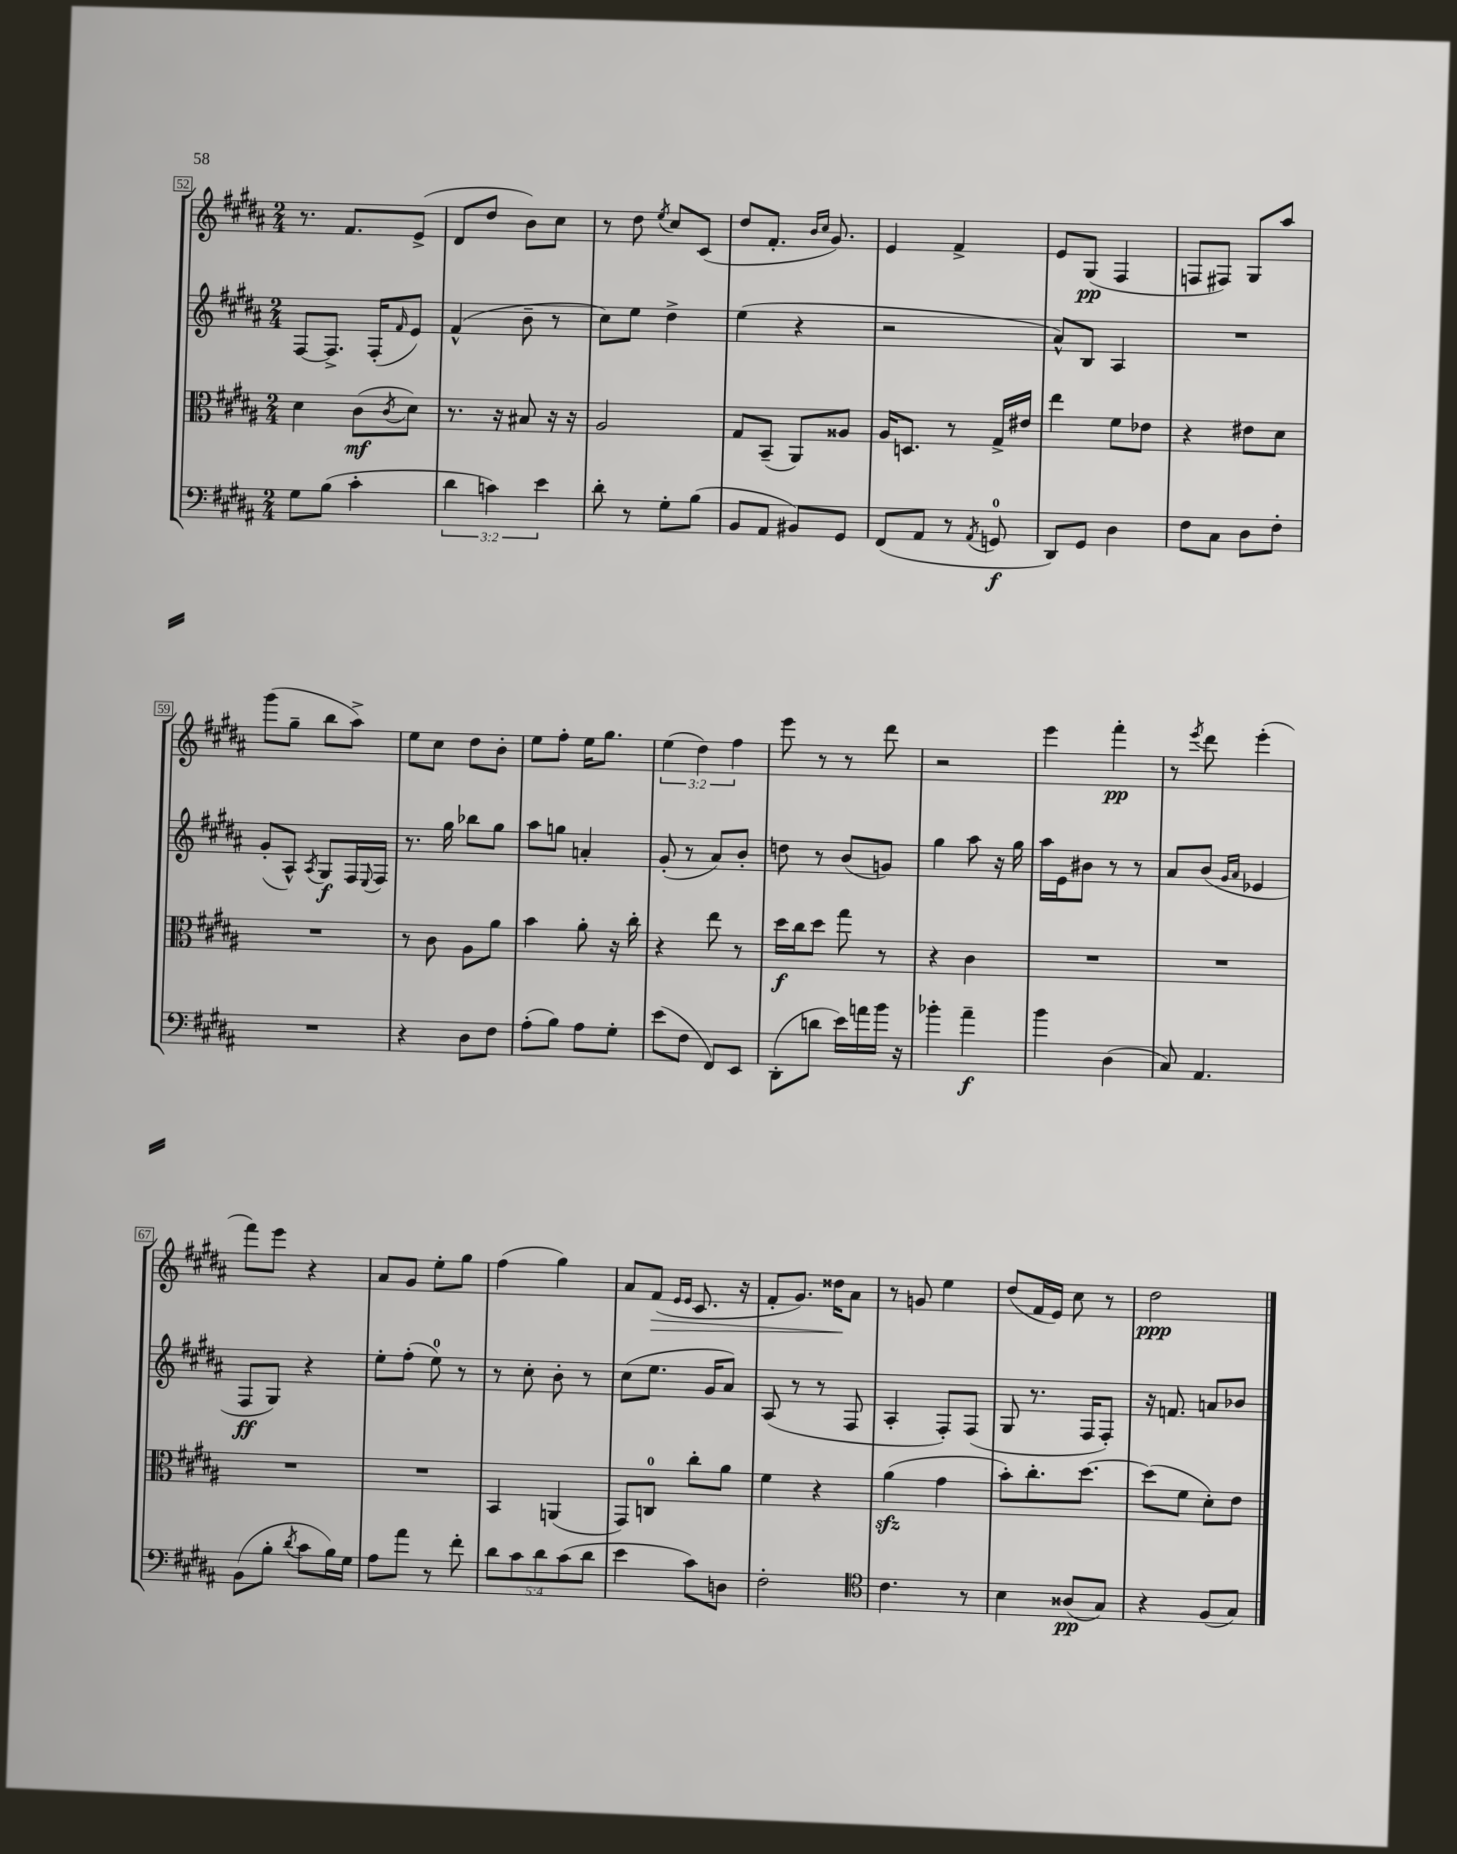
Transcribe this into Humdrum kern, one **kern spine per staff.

**kern	**kern	**kern	**kern
*staff4	*staff3	*staff2	*staff1
*clefF4	*clefC3	*clefG2	*clefG2
*k[f#c#g#d#a#]	*k[f#c#g#d#a#]	*k[f#c#g#d#a#]	*k[f#c#g#d#a#]
*M2/4	*M2/4	*M2/4	*M2/4
8G#	4d#	[8F#	8.r
(8B	.	8.F#^]	.
.	.	.	8.f#
4c#'	(8c#	.	.
.	.	(16F#'	.
.	8qc#	16qqf#	.
.	8d#)	8e)	(8e^
=	=	=	=
6d#	8.r	(4f#^^	8d#
.	.	.	8dd#
6c)	.	.	.
.	16r	.	.
.	8B#	8b~	8b)
6e	.	.	.
.	16r	8r	8cc#
.	16r	.	.
=	=	=	=
8d#'	2A#	8cc#)	8r
8r	.	8ee	8dd#
.	.	.	8qee
8G#'	.	4dd#^	8cc#
(8B	.	.	(8c#
=	=	=	=
8BB	8G#	(4ee	8dd#
8AA#	(8BB~	.	8.f#'
8BB#)	8AA#)	4r	.
.	.	.	16qqb
.	.	.	16qqcc#
.	.	.	8.g#)
8GG#	8A##	.	.
=	=	=	=
(8FF#	16A#	2r	4e
.	8.D	.	.
8AA#	.	.	.
8r	8r	.	4f#^
8qAA#	.	.	.
8GG	16G#^	.	.
.	16e#	.	.
=	=	=	=
8DD#)	4ee	8a#^^)	8e
8GG#	.	8B	(8G#
4D#	8f#	4A#	4F#
.	8e-	.	.
=	=	=	=
8F#	4r	2r	8F
8C#	.	.	8F#)
8D#	8e#	.	8G#
8F#'	8d#	.	8aa#
=	=	=	=
2r	2r	(8g#'	(8ggg#
.	.	8A#^^)	8gg#~
.	.	8qA#	.
.	.	8G#	8bb
.	.	16F#	8aa#^)
.	.	8qqE	.
.	.	16F#	.
=	=	=	=
4r	8r	8.r	8ee
.	8c#	.	8cc#
.	.	16gg#	.
8D#	8A#	8bb-	8dd#
8F#	8a#	8gg#	8b'
=	=	=	=
(8A#'	4b	8aa#	8ee
8B)	.	8gg	8ff#'
8A#	8a#'	4a'	16ee
.	.	.	8.gg#
8G#'	16r	.	.
.	16cc#'	.	.
=	=	=	=
(8e	4r	(8g#'	(6ee
8F#	.	8r	.
.	.	.	6dd#)
8FF#)	8ee	8a#)	.
.	.	.	6ff#
8EE	8r	8b'	.
=	=	=	=
(8DD#'	16dd#	8dd	8eee
.	16cc#	.	.
8d	8dd#	8r	8r
16e)	8gg#	(8b	8r
16a	.	.	.
16b	8r	8g)	8ddd#
16r	.	.	.
=	=	=	=
4b-'	4r	4gg#	2r
4a#~	4c#	8aa#	.
.	.	16r	.
.	.	16gg#	.
=	=	=	=
4b	2r	16aa#	4eee
.	.	16e	.
.	.	8b#	.
(4D#	.	8r	4fff#'
.	.	8r	.
=	=	=	=
8C#)	2r	8a#	8r
.	.	.	8qeee
4.AA#	.	(8b	8ddd#
.	.	16qqg#	.
.	.	16qqa#	.
.	.	4e-	(4eee'
=	=	=	=
(8BB	2r	8F#	8fff#)
8B'	.	8G#)	8eee
8qd#	.	.	.
8c#	.	4r	4r
16B)	.	.	.
16G#	.	.	.
=	=	=	=
8A#	2r	8ee'	8a#
8a#	.	(8ff#'	8g#
8r	.	8ee)	8ee'
8f#'	.	8r	8gg#
=	=	=	=
10d#	4BB	8r	(4ff#
10c#	.	.	.
.	.	8cc#'	.
10d#	.	.	.
.	(4AA	8b'	4gg#)
(10c#	.	.	.
.	.	8r	.
10d#	.	.	.
=	=	=	=
4e	8GG#)	(8cc#	8a#
.	8C	8.ee	(8f#
.	.	.	16qqe
.	.	.	16qqe
8c#)	8cc#'	.	8.c#
.	.	16g#	.
8D	8a#	8a#)	.
.	.	.	16r
=	=	=	=
2F#'	4f#	(8A#	8f#'
.	.	8r	8.g#)
.	4r	8r	.
.	.	.	16dd##
.	.	8F#	8a#
=	=	=	=
*clefC4	*	*	*
4.c#	(4a#	4A#'	8r
.	.	.	8g
.	4g#	8F#')	4ee
8r	.	(8F#	.
=	=	=	=
4B	8b')	8G#	(8dd#
.	8.cc#'	8.r	16f#
.	.	.	16e)
(8A##	.	.	8cc#
.	[8.dd#	16F#	.
8G#)	.	8F#')	8r
=	=	=	=
4r	(8dd#]	16r	2dd#
.	.	8.f	.
.	8f#	.	.
(8F#	8d#')	8a	.
8G#)	8e	8b-	.
==	==	==	==
*-	*-	*-	*-
